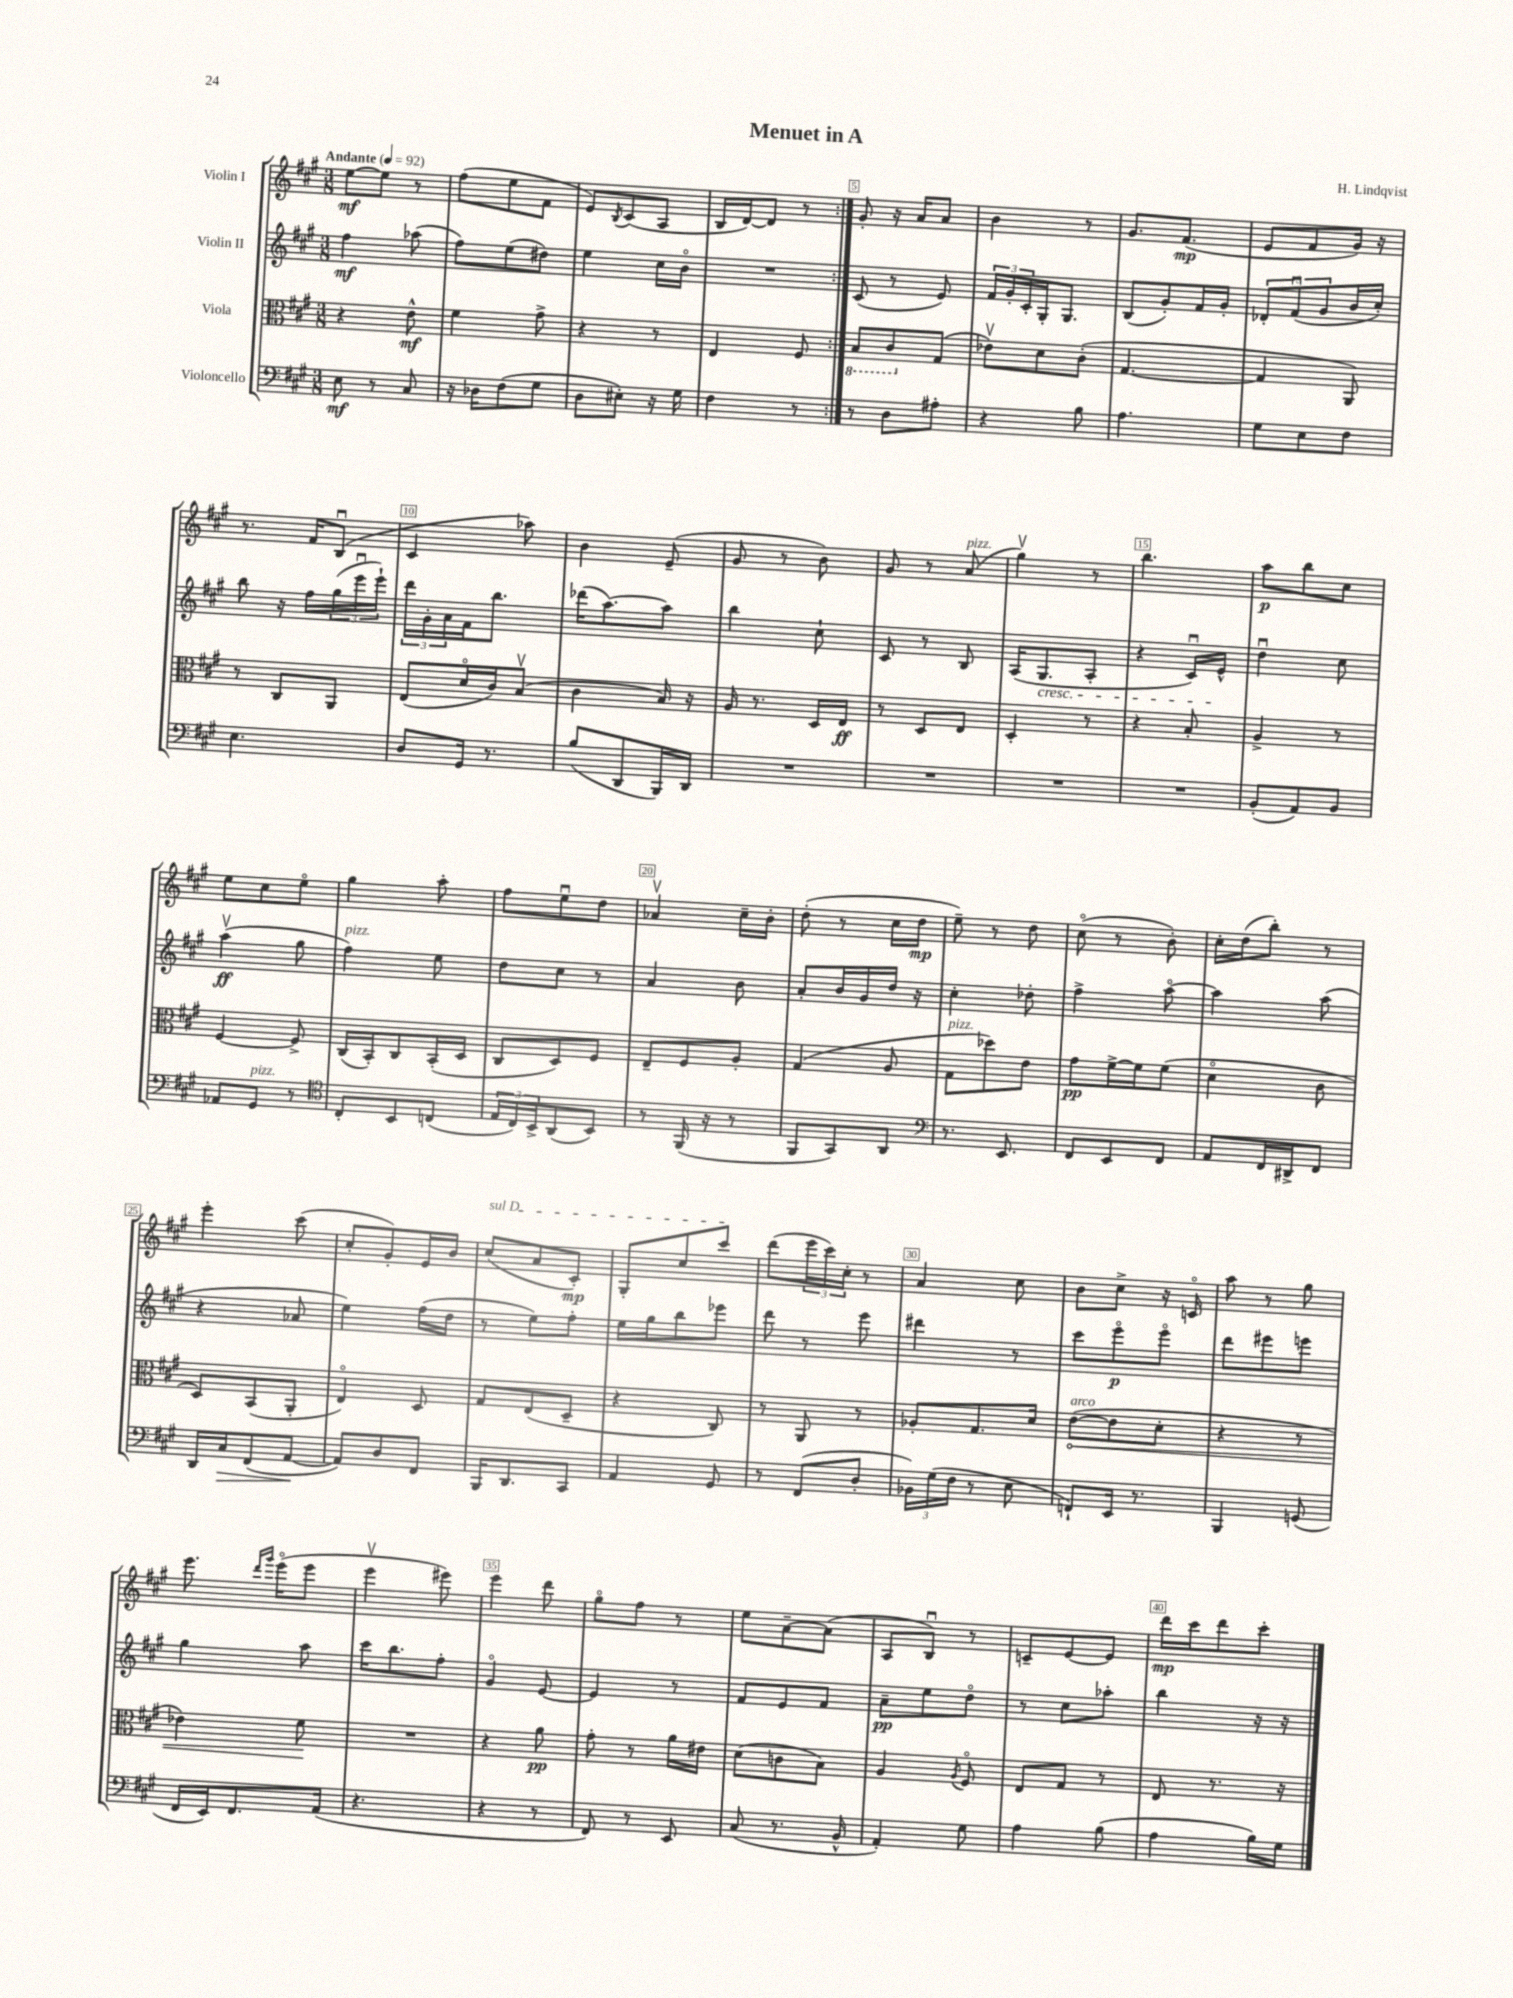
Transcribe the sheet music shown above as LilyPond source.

\header { title = "Menuet in A" composer = "H. Lindqvist" }
<<
\new StaffGroup <<
\new Staff = "s0" \with { instrumentName = "Violin I" } {
    \clef treble \key a \major \numericTimeSignature \time 3/8 \tempo "Andante" 4 = 92
    \repeat volta 2 { e''8~\mf e''8 r8 |
    fis''8( e''8 fis'8 |
    e'8) \acciaccatura { b8 } cis'8( a8 |
    b16 d'16~) d'8 r8 | }
    gis'8-. r16 a'16 a'8 |
    b'4 r8 |
    gis'8. fis'8.\mp( |
    e'8 fis'8 gis'16) r16 |
    r8. fis'16 b8\downbow( |
    cis'4 aes''8) |
    b'4 e'8--( |
    gis'8 r8 b'8) |
    gis'8 r8 a'8^\markup { \italic "pizz." }( |
    gis''4\upbow) r8 |
    b''4. |
    a''8\p b''8 cis''8 |
    e''8 cis''8 e''8\flageolet |
    gis''4 a''8-. |
    fis''8 e''8\downbow d''8 |
    aes'4\upbow cis''16-- b'16-. |
    d''8-.( r8 cis''16 d''16\mp |
    e''8--) r8 d''8 |
    cis''8\flageolet( r8 b'8-.) |
    cis''16-. d''16( b''8-.) r8 |
    e'''4-. cis'''8( |
    cis''8-. gis'8-.) e'16 b'16 |
    \once \override TextSpanner.bound-details.left.text = \markup { \italic "sul D" } cis''8\startTextSpan( a'8 cis'8-.\mp) |
    gis8-. cis''8 cis'''8\stopTextSpan |
    d'''8( \tuplet 3/2 { e'''16 cis'''16) cis''16-. } r8 |
    a'4 cis''8 |
    b'8 cis''8-> r16 c'16\flageolet |
    a''8 r8 gis''8 |
    e'''8. \grace { d'''16 gis'''16 } e'''16\flageolet( e'''8 |
    e'''4\upbow eis'''8) |
    e'''4 d'''8 |
    gis''8\flageolet fis''8 r8 |
    e''8 a'8~-- a'8( |
    a8 b8\downbow) r8 |
    c'8-- e'8~ e'8 |
    d'''16\mp cis'''16 d'''8 cis'''8-. \bar "|." |
}
\new Staff = "s1" \with { instrumentName = "Violin II" } {
    \clef treble \key a \major \numericTimeSignature \time 3/8
    \repeat volta 2 { fis''4\mf aes''8( |
    fis''8) e''8( dis''8) |
    e''4 cis''16 b'16\flageolet |
    R4. | }
    cis'8( r8 e'8) |
    \tuplet 3/2 { fis'16 gis'16-. cis'16-. } gis16-. gis8. |
    b8( gis'8-.) fis'16 gis'16-. |
    \tuplet 3/2 { des'8-. fis'8\downbow( gis'8 } b'16 cis''16-.) |
    b''8 r16 fis''16 \tuplet 3/2 { gis''16( e'''16\downbow e'''16-!) } |
    \tuplet 3/2 { d'''16 gis'16-. a'16 } fis'16 b''8. |
    des'''16( a''8.~) a''8 |
    b''4 cis''8-! |
    cis'8 r8 b8 |
    a16( gis8.\cresc a8-. |
    r4 cis'16\downbow) e'16-^\! |
    d''4\downbow cis''8 |
    a''4\upbow\ff( gis''8 |
    fis''4^\markup { \italic "pizz." }) e''8 |
    d''8 cis''8 r8 |
    a'4 b'8 |
    a'8-. b'16 gis'16 d''16 r16 |
    cis''4-. des''8-. |
    fis''4-> a''8~\flageolet |
    a''4 a''8( |
    r4 aes'8 |
    e''4) fis''16( d''16 |
    r8 e''8) fis''8-. |
    e''16 gis''16 b''8 ees'''8 |
    d'''8 r8 e'''8 |
    dis'''4 r8 |
    cis'''8 e'''8\flageolet\p e'''8\flageolet |
    d'''8 eis'''8 e'''8 |
    gis''4 a''8 |
    cis'''16 b''8. fis''8-. |
    gis'4\flageolet e'8~ |
    e'4 r8 |
    fis'8 e'8 fis'8 |
    a'8--\pp e''8 d''8\flageolet |
    r8 cis''8 aes''8-. |
    b''4 r16 r16 \bar "|." |
}
\new Staff = "s2" \with { instrumentName = "Viola" } {
    \clef alto \key a \major \numericTimeSignature \time 3/8
    \repeat volta 2 { r4 e'8-^\mf |
    fis'4 gis'8-> |
    r4 r8 |
    e4 fis8 | }
    \ottava #-1 b,8 cis8 \ottava #0 gis8( |
    ees'8\upbow) d'8 cis'8-.( |
    gis4.~ |
    gis4 a,8) |
    r8 cis8 a,8 |
    e8( d'16\flageolet cis'16) b8\upbow( |
    cis'4 b16) r16 |
    a16 r8. d16 e16\ff |
    r8 d8 e8 |
    d4-. r8 |
    r4 b8-. |
    a4-> r8 |
    fis4~ fis8-> |
    cis16( b,16-.) cis8 b,16-.( d16 |
    cis8 d8) fis8 |
    e8-- fis8 a8-. |
    gis4( a8 |
    gis8^\markup { \italic "pizz." } des''8) e'8 |
    gis'8\pp fis'16~-> fis'16 fis'8( |
    d'4\flageolet cis'8 |
    d8) b,8( a,8-. |
    e4\flageolet) d8 |
    gis8 e8( d8-- |
    r4 cis8) |
    r8 a,8 r8 |
    aes8-. gis8. d'16 |
    \once \override Hairpin.circled-tip = ##t e'8~\<^\markup { \italic "arco" }( e'8 d'8-. |
    r4 r8 |
    ees'4) fis'8\! |
    R4. |
    r4 a'8\pp |
    gis'8-. r8 a'16 eis'16 |
    d'8( c'8 b8) |
    a4 \acciaccatura { a8 } fis8\flageolet |
    e8 gis8 r8 |
    e8 r8. r16 \bar "|." |
}
\new Staff = "s3" \with { instrumentName = "Violoncello" } {
    \clef bass \key a \major \numericTimeSignature \time 3/8
    \repeat volta 2 { e8\mf r8 cis8 |
    r16 des16 fis8( gis8 |
    d8 eis8-.) r16 gis16 |
    fis4 r8 | }
    r8 d8 ais8-. |
    r4 b8 |
    a4. |
    gis8 e8 fis8 |
    e4. |
    d8 gis,16 r8. |
    b8( d,8 b,,16) d,16 |
    R4. |
    R4. |
    R4. |
    R4. |
    b,8-.( a,8) b,8 |
    aes,8 gis,8^\markup { \italic "pizz." } r8 |
    \clef tenor cis8-. b,8 c8( |
    \tuplet 3/2 { e16 cis16) b,16-> } a,8( b,8) |
    r8 fis,16( r16 r8 |
    fis,8 gis,8) a,8 |
    \clef bass r8. e,8. |
    fis,8 e,8 fis,8 |
    a,8 fis,16 dis,16-> fis,8 |
    d,16 cis16\> fis,8( a,8~\! |
    a,8) d8 fis,8 |
    b,,16 d,8. cis,8 |
    a,4 gis,8 |
    r8 fis,8( d8-. |
    \tuplet 3/2 { bes,16) gis16( fis16 } r8 e8 |
    f,8-!) e,16 r8. |
    b,,4 g,8( |
    fis,16 e,16) fis,8. a,16( |
    r4. |
    r4 r8 |
    fis,8) r8 e,8 |
    cis8( r8. b,16-^ |
    a,4-.) gis8 |
    a4 b8( |
    a4 b16) gis16 \bar "|." |
}
>>
>>
\layout { \context { \Score \override BarNumber.break-visibility = ##(#f #t #t) barNumberVisibility = #(every-nth-bar-number-visible 5) \override BarNumber.stencil = #(make-stencil-boxer 0.1 0.3 ly:text-interface::print) } }
